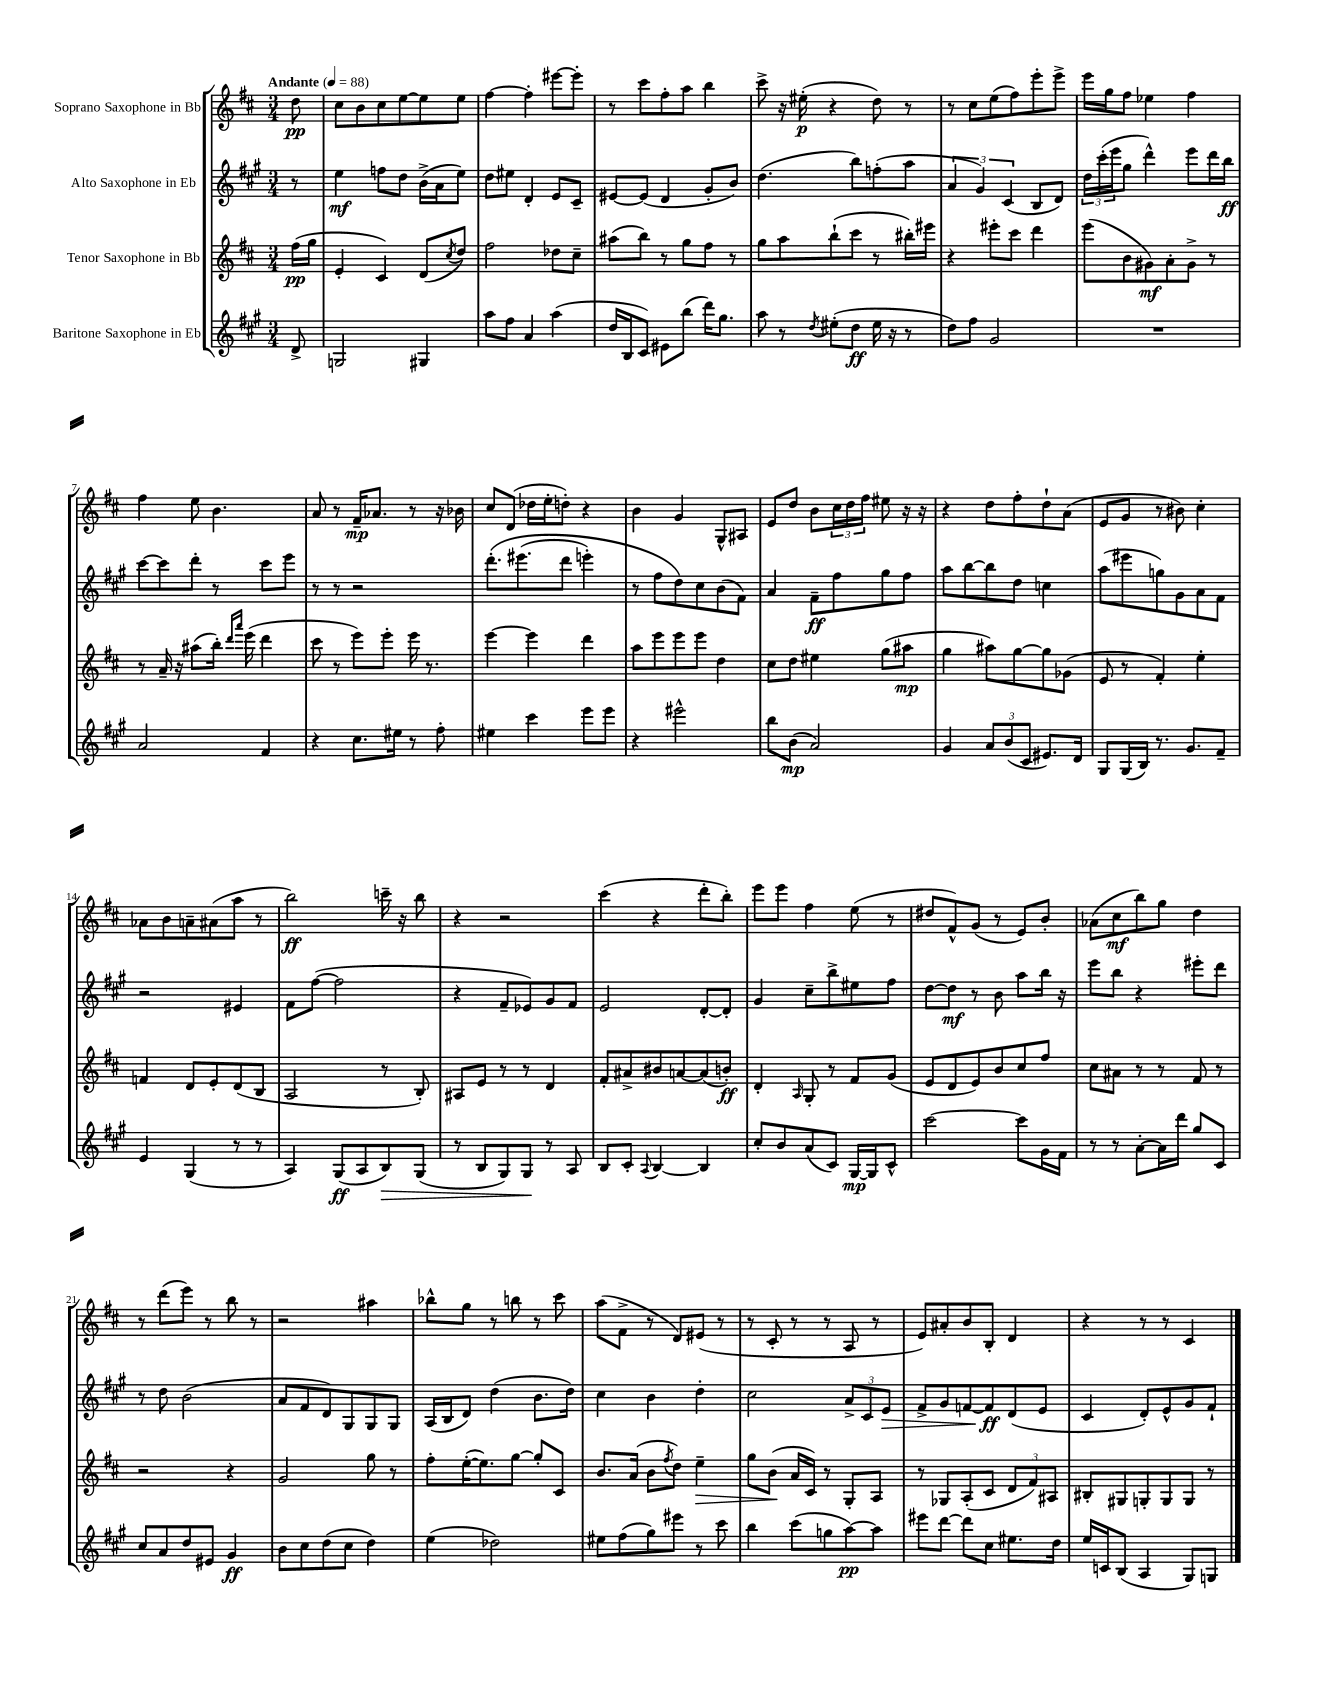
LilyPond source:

<<
\new StaffGroup <<
\new Staff = "s0" \with { instrumentName = "Soprano Saxophone in Bb" } {
    \clef treble \key d \major \numericTimeSignature \time 3/4 \partial 8 \tempo "Andante" 4 = 88
    d''8\pp |
    cis''8 b'8 cis''8 e''8~ e''8 e''8 |
    fis''4~ fis''4-. eis'''8~ eis'''8-. |
    r8 cis'''8 fis''8-. a''8 b''4 |
    cis'''8-> r16 eis''16-.\p( r4 d''8) r8 |
    r8 cis''8 e''8( fis''8) e'''8-. e'''8-> |
    e'''16 g''16 fis''8 ees''4 fis''4 |
    fis''4 e''8 b'4. |
    a'8 r8 fis'16--\mp aes'8. r8 r16 bes'16 |
    cis''8 d'8( des''16 e''16-. d''8-.) r4 |
    b'4 g'4 g8-^ ais8 |
    e'8 d''8 b'8 \tuplet 3/2 { cis''16 d''16 fis''16 } eis''8 r16 r16 |
    r4 d''8 fis''8-. d''8-! a'8( |
    e'8 g'8 r8 bis'8) cis''4-. |
    aes'8 b'8 a'8-- ais'8( a''8 r8 |
    b''2\ff) c'''16-- r16 b''8 |
    r4 r2 |
    cis'''4( r4 d'''8-. b''8-.) |
    e'''8 e'''8 fis''4 e''8( r8 |
    dis''8 fis'8-^) g'8( r8 e'8) b'8-. |
    aes'8( cis''8\mf b''8) g''8 d''4 |
    r8 d'''8( e'''8) r8 b''8 r8 |
    r2 ais''4 |
    bes''8-^ g''8 r8 b''8 r8 cis'''8 |
    a''8( fis'8-> r8 d'8) eis'8( r8 |
    r8 cis'8-. r8 r8 a8 r8 |
    e'8) ais'8-. b'8 b8-. d'4 |
    r4 r8 r8 cis'4 \bar "|." |
}
\new Staff = "s1" \with { instrumentName = "Alto Saxophone in Eb" } {
    \clef treble \key a \major \numericTimeSignature \time 3/4 \partial 8
    r8 |
    e''4\mf f''8 d''8 b'16->( a'16 e''8) |
    d''8 eis''8 d'4-. e'8 cis'8-- |
    eis'8~ eis'8( d'4 gis'8-. b'8) |
    d''4.( b''8) f''8-.( a''8 |
    \tuplet 3/2 { a'4 gis'4) cis'4( } b8 d'8) |
    \tuplet 3/2 { d''16 cis'''16-.( e'''16 } gis''8 d'''4-^) e'''8 d'''16 b''16\ff |
    cis'''8~ cis'''8 d'''8-. r8 cis'''8 e'''8 |
    r8 r8 r2 |
    d'''8.-.\( eis'''8.( d'''8 e'''4-.) |
    r8 fis''8 d''8\) cis''8 b'8( fis'8) |
    a'4 fis'8--\ff fis''8 gis''8 fis''8 |
    a''8 b''8~ b''8 d''8 c''4 |
    a''8( eis'''8 g''8) gis'8 a'8 fis'8 |
    r2 eis'4 |
    fis'8 fis''8~( fis''2 |
    r4 fis'8-- ees'8) gis'8 fis'8 |
    e'2 d'8~-. d'8-. |
    gis'4 cis''8-- b''8-> eis''8 fis''8 |
    d''8~ d''8\mf r8 b'8 a''8 b''16 r16 |
    e'''8 b''8 r4 eis'''8-. d'''8 |
    r8 d''8 b'2( |
    a'8 fis'8 d'8) gis8 gis8 gis8 |
    a16( b16 d'8) d''4( b'8. d''16) |
    cis''4 b'4 d''4-. |
    cis''2 \tuplet 3/2 { a'8-> cis'8 e'8\> } |
    fis'8-> gis'8 f'8~ f'8\ff\! d'8( e'8 |
    cis'4 d'8-.) e'8-^ gis'8 fis'8-! \bar "|." |
}
\new Staff = "s2" \with { instrumentName = "Tenor Saxophone in Bb" } {
    \clef treble \key d \major \numericTimeSignature \time 3/4 \partial 8
    fis''16\pp( g''16 |
    e'4-. cis'4) d'8( \acciaccatura { cis''8 } d''8) |
    fis''2 des''8 cis''8-- |
    ais''8( b''8) r8 g''8 fis''8 r8 |
    g''8 a''8 b''8-!( cis'''8 r8 bis''16-.) eis'''16 |
    r4 eis'''8-. cis'''8 d'''4 |
    e'''8( b'8 gis'8\mf) a'8-. gis'8-> r8 |
    r8 a'16-- r16 ais''8( b''16-.) \grace { d'''16 a'''16 } e'''16( d'''4 |
    cis'''8 r8 e'''8) e'''8-. e'''16 r8. |
    e'''4~ e'''4 d'''4 |
    a''8 e'''8 e'''8 e'''8 d''4 |
    cis''8 d''8 eis''4 g''8( ais''8\mp |
    g''4 ais''8) g''8~ g''8 ges'8( |
    e'8 r8 fis'4-.) e''4-. |
    f'4 d'8 e'8-. d'8( b8 |
    a2 r8 b8-.) |
    ais8 e'8 r8 r8 d'4 |
    fis'8-. ais'8-> bis'8 a'8~ a'8( b'8-.\ff) |
    d'4-. \grace { a16 } g8-. r8 fis'8 g'8( |
    e'8 d'8 e'8) b'8 cis''8 fis''8 |
    cis''8 ais'8 r8 r8 fis'8 r8 |
    r2 r4 |
    g'2 g''8 r8 |
    fis''8-. e''16~-.( e''8.) g''8~ g''8-. cis'8 |
    b'8. a'16( b'8 \acciaccatura { fis''8 } d''8) e''4--\> |
    g''8 b'8\!( a'16 cis'16) r8 g8-. a8 |
    r8 ges8 a8-.( cis'8 \tuplet 3/2 { d'8 fis'8) ais8 } |
    bis8-. gis8 g8-. g8 g8 r8 \bar "|." |
}
\new Staff = "s3" \with { instrumentName = "Baritone Saxophone in Eb" } {
    \clef treble \key a \major \numericTimeSignature \time 3/4 \partial 8
    d'8-> |
    g2 gis4 |
    a''8 fis''8 a'4 a''4( |
    d''16 b16 cis'8) eis'8 b''8( d'''16) gis''8. |
    a''8 r8 \acciaccatura { d''8 } eis''8-.( d''8\ff eis''16 r16 r8 |
    d''8) fis''8 gis'2 |
    R2. |
    a'2 fis'4 |
    r4 cis''8. eis''16 r8 fis''8-. |
    eis''4 cis'''4 e'''8 e'''8 |
    r4 eis'''2-^ |
    b''8 b'8\mp( a'2) |
    gis'4 \tuplet 3/2 { a'8 b'8( cis'8 } eis'8.) d'16 |
    gis8 gis16( b16) r8. gis'8. fis'8-- |
    e'4 gis4( r8 r8 |
    a4) gis8\ff( a8 b8\>) gis8( |
    r8 b8 gis8) gis8\! r8 a8 |
    b8 cis'8-. \appoggiatura { a8 } b4~ b4 |
    cis''8-. b'8 a'8( cis'8) gis16~\mp gis16 cis'8-^ |
    cis'''2~ cis'''8 gis'16 fis'16 |
    r8 r8 a'8~-. a'16 d'''16 gis''8 cis'8 |
    cis''8 a'8 d''8 eis'8 gis'4\ff |
    b'8 cis''8 d''8( cis''8 d''4) |
    e''4( des''2) |
    eis''8 fis''8( gis''8) eis'''8 r8 cis'''8 |
    b''4 cis'''8( g''8 a''8~\pp) a''8 |
    eis'''8 d'''8~ d'''8 cis''8 eis''8. d''16 |
    e''16 c'16 b8( a4 gis8) g8 \bar "|." |
}
>>
>>
